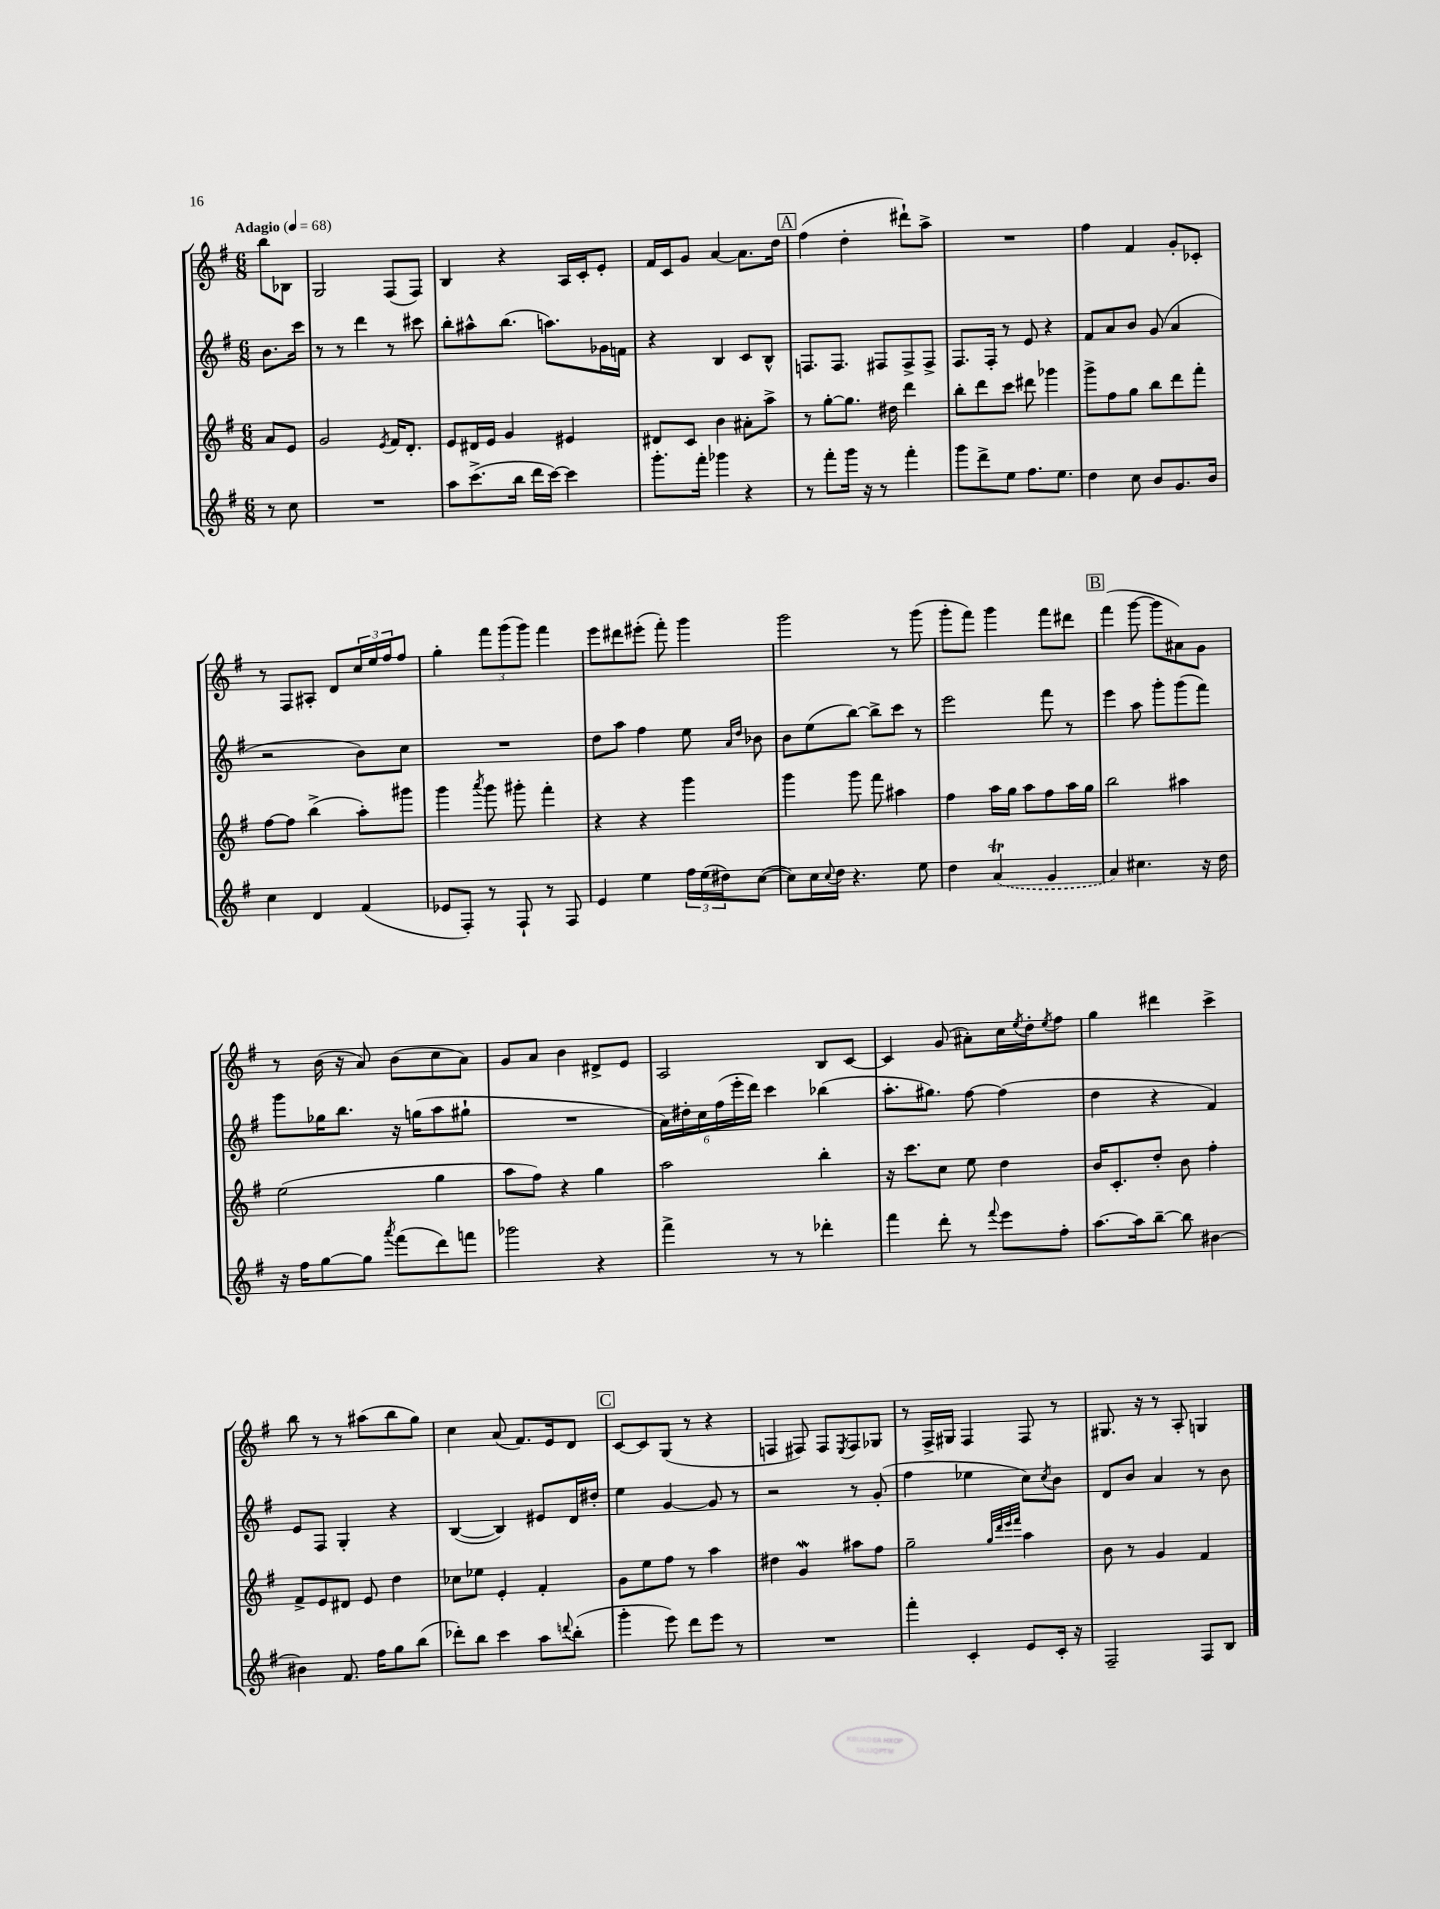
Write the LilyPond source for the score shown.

<<
\new StaffGroup <<
\new Staff = "s0" {
    \clef treble \key g \major \numericTimeSignature \time 6/8 \partial 4 \tempo "Adagio" 4 = 68
    b''8 bes8 |
    g2 fis8( fis8) |
    b4 r4 a16 c'16-. e'8-. |
    fis'16 c'16 g'8 a'4~ a'8. d''16 |
    \mark \markup { \box "A" } fis''4( d''4-. dis'''8-!) a''8-> |
    R2. |
    fis''4 fis'4 g'8-. ces'8-. |
    r8 fis8 ais8-. d'8 \tuplet 3/2 { c''16 e''16 fis''16 } fis''8 |
    g''4-. \tuplet 3/2 { fis'''8 g'''8( g'''8) } fis'''4 |
    e'''8 dis'''8 eis'''8-.( fis'''8-.) g'''4 |
    g'''2 r8 g'''8( |
    g'''8-. fis'''8) g'''4 fis'''8 dis'''8 |
    \mark \markup { \box "B" } fis'''4( g'''8~ g'''8 ais'8) g'8 |
    r8 b'16( r16 a'8) b'8( c''8 a'8) |
    g'8 a'8 b'4 dis'8-> e'8 |
    a2 b8 c'8~ |
    c'4 g'8( ais'8-.) c''16 \acciaccatura { e''8 } d''16-. \acciaccatura { e''8 } fis''8 |
    g''4 dis'''4 c'''4-> |
    b''8 r8 r8 ais''8( b''8 g''8) |
    c''4 a'8( fis'8.) e'16 d'8 |
    \mark \markup { \box "C" } c'8~ c'8 g8( r8 r4 |
    f4 fis8) fis8 \acciaccatura { e8 } fis8 ges8 |
    r8 fis16-> gis16 fis4 fis8 r8 |
    gis8. r16 r8 a8-. g4 \bar "|." |
}
\new Staff = "s1" {
    \clef treble \key g \major \numericTimeSignature \time 6/8 \partial 4
    b'8. c'''16 |
    r8 r8 d'''4 r8 cis'''8 |
    b''8-. ais''8-^ b''8.( a''8.) ges'16 f'16 |
    r4 b4 c'8 b8-^ |
    \mark \markup { \box "A" } f8. f8. fis8 fis8-> fis8-> |
    fis8. fis16-. r8 e'8 r4 |
    fis'8 a'8 b'8 g'8( a'4 |
    r2 b'8) c''8 |
    R2. |
    d''8 a''8 fis''4 e''8 \grace { a'16 d''16 } bes'8 |
    b'8 e''8( b''8~) b''8-> c'''8 r8 |
    e'''2 fis'''8 r8 |
    \mark \markup { \box "B" } e'''4 a''8 g'''8-. g'''8( fis'''8) |
    g'''8 ges''16 b''8. r16 g''16( a''8 gis''8-! |
    R2. |
    \tuplet 6/4 { a'16) dis''16-. c''16 fis''16( e'''16-. d'''16) } c'''4 bes''4( |
    a''8.-. gis''8.) fis''8~ fis''4( |
    d''4 r4 fis'4) |
    e'8 fis8 g4-. r4 |
    b4~( b4) eis'8 d'16 dis''16-. |
    \mark \markup { \box "C" } e''4 g'4~ g'8 r8 |
    r2 r8 g'8-.( |
    fis''4 ees''4 c''8) \acciaccatura { c''8 } b'8 |
    d'8 b'8 a'4 r8 b'8 \bar "|." |
}
\new Staff = "s2" {
    \clef treble \key g \major \numericTimeSignature \time 6/8 \partial 4
    a'8 e'8 |
    g'2 \acciaccatura { e'8 } fis'16 d'8.-. |
    e'8 dis'16 e'16 g'4 eis'4 |
    dis'8 c'8 b'4 ais'8-. a''8-> |
    \mark \markup { \box "A" } r8 g''8~-. g''8. dis''16 d'''4 |
    b''8-. d'''8 c'''8 dis'''8 ges'''4 |
    g'''8-> fis''8 g''8 b''8 d'''8 fis'''8-. |
    fis''8~ fis''8 b''4->( a''8-.) gis'''8 |
    g'''4 \acciaccatura { a'''8 } g'''8 gis'''8-. fis'''4-. |
    r4 r4 g'''4 |
    g'''4 g'''8 fis'''8 ais''4 |
    fis''4 a''16 g''16 a''8 fis''8 a''16 g''16 |
    \mark \markup { \box "B" } b''2 ais''4 |
    e''2( g''4 |
    a''8 fis''8) r4 g''4 |
    a''2 b''4-. |
    r16 c'''8. c''8 e''8 d''4 |
    b'16 c'8.-. d''8-. b'8 fis''4-. |
    fis'8-> e'8 dis'8 e'8 d''4 |
    ces''8 ees''8 e'4-. fis'4-. |
    \mark \markup { \box "C" } g'8 e''8 fis''8 r8 a''4 |
    dis''4 g'4\mordent ais''8 fis''8 |
    g''2-- \grace { g''32 d'''32 e'''32 fis'''32 } a''4 |
    b'8 r8 g'4 fis'4 \bar "|." |
}
\new Staff = "s3" {
    \clef treble \key g \major \numericTimeSignature \time 6/8 \partial 4
    r8 c''8 |
    R2. |
    a''8 c'''8.->( b''16 d'''16 c'''16~) c'''4 |
    g'''8.-. fis'''16-. ges'''4 r4 |
    \mark \markup { \box "A" } r8 fis'''8-. g'''16 r16 r8 fis'''4-. |
    g'''8 d'''8-> e''8 fis''8. e''8. |
    d''4 c''8 b'8 g'8. b'16 |
    c''4 d'4 fis'4( |
    ees'8 fis8-.) r8 fis8-! r8 fis8 |
    e'4 e''4 \tuplet 3/2 { fis''16 e''16( dis''16) } c''8~( |
    c''8) c''16 \appoggiatura { c''8 } d''16 r4. e''8 |
    d''4 \once \slurDashed a'4\trill( g'4 |
    \mark \markup { \box "B" } a'4) cis''4. r16 d''16 |
    r16 fis''16 g''8~ g''8 \acciaccatura { a'''8 } fis'''8( d'''8) f'''8 |
    ges'''2 r4 |
    fis'''4-> r8 r8 des'''4-. |
    fis'''4 d'''8-. r8 \appoggiatura { fis'''8 } e'''8 fis''8-. |
    a''8.~ a''16 b''8~-- b''8 bis'4~ |
    bis'4 fis'8. fis''16 g''8 b''8( |
    des'''8-.) b''8 c'''4 a''8 \appoggiatura { d'''8 } b''8-.( |
    \mark \markup { \box "C" } g'''4-. e'''8) d'''8 e'''8 r8 |
    R2. |
    fis'''4-. c'4-. e'8 c'16-. r16 |
    fis2-- fis8 b8 \bar "|." |
}
>>
>>
\layout { \context { \Score \remove "Bar_number_engraver" } }
